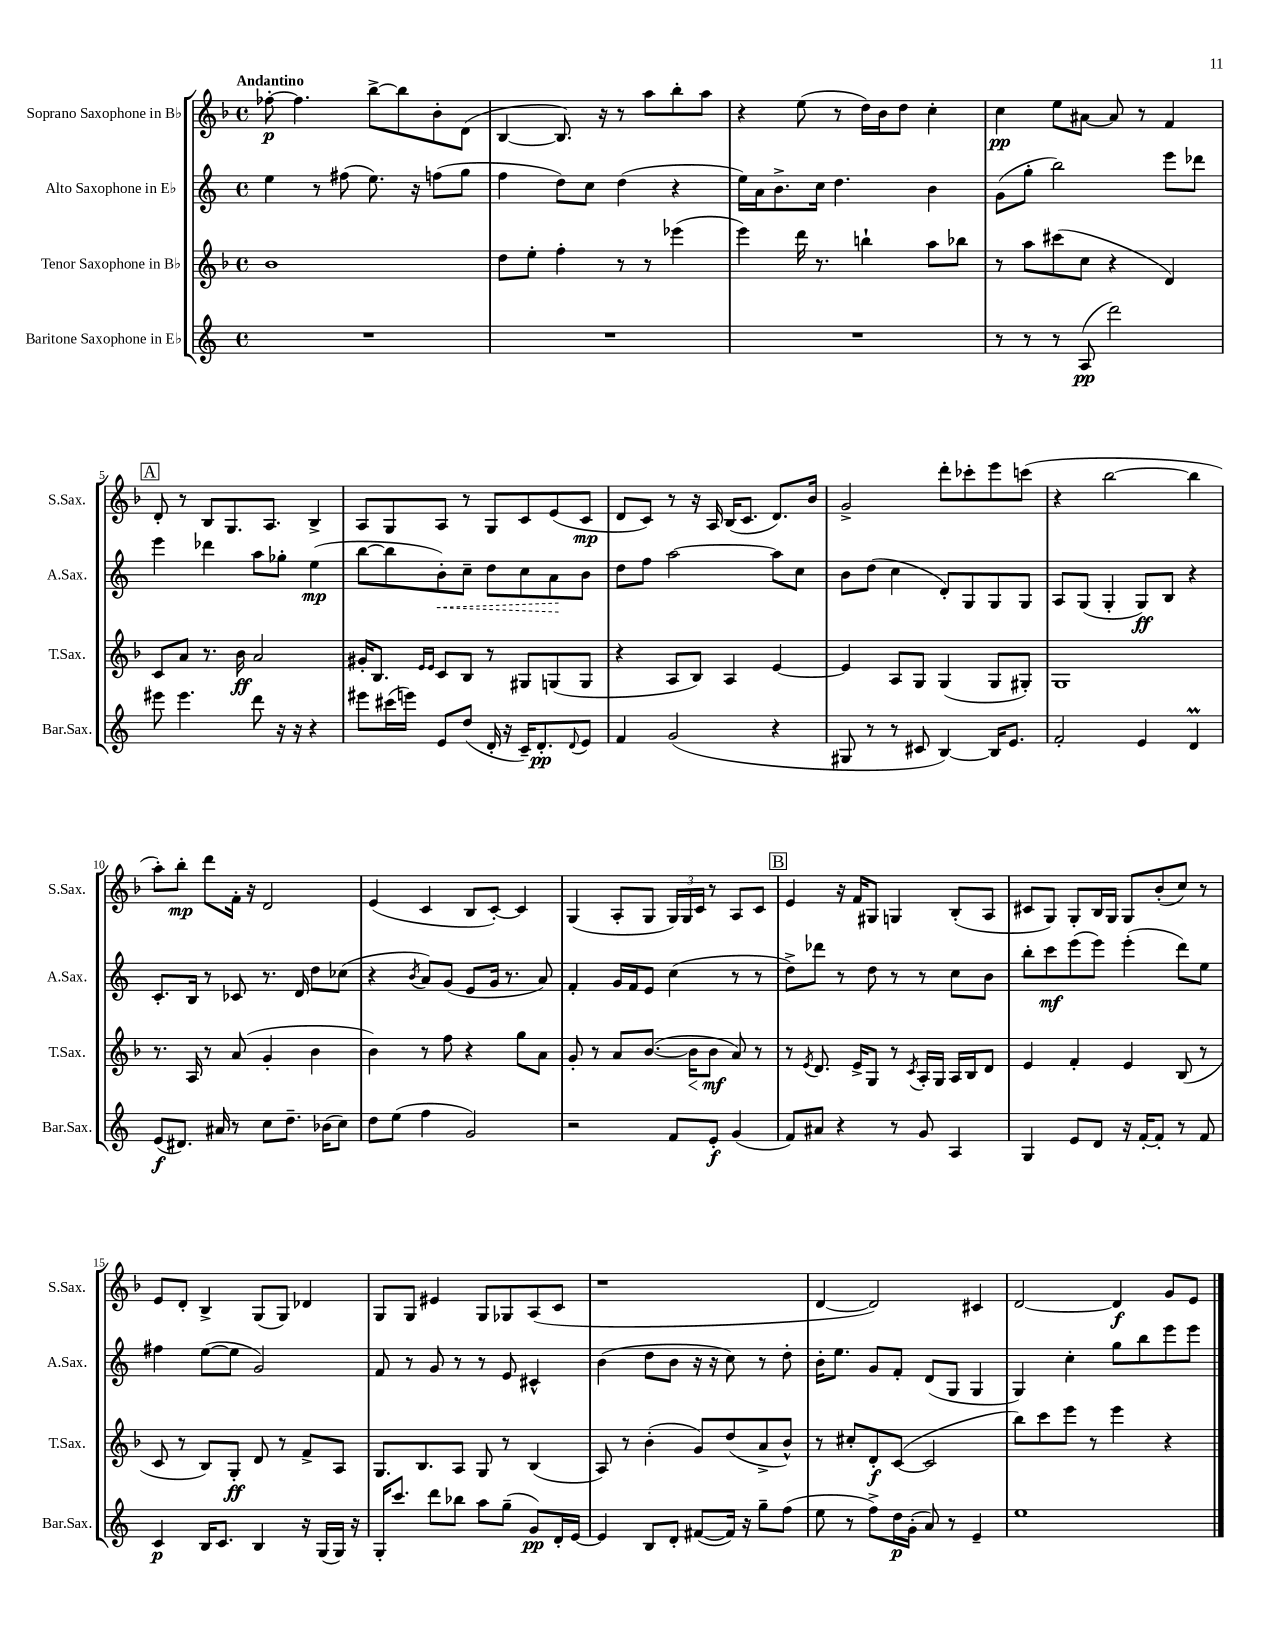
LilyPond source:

<<
\new StaffGroup <<
\new Staff = "s0" \with { instrumentName = "Soprano Saxophone in Bb" shortInstrumentName = "S.Sax." } {
    \clef treble \key f \major \defaultTimeSignature \time 4/4 \tempo "Andantino"
    fes''8~-.\p fes''4. bes''8~-> bes''8 bes'8-. d'8( |
    bes4~ bes8.) r16 r8 a''8 bes''8-. a''8 |
    r4 e''8( r8 d''16) bes'16 d''8 c''4-. |
    c''4\pp e''8 ais'8~ ais'8 r8 f'4 |
    \mark \markup { \box "A" } d'8-. r8 bes8 g8. a8. bes4-> |
    a8 g8 a8 r8 g8 c'8 e'8( c'8\mp |
    d'8 c'8) r8 r16 a16 bes16( c'8. d'8.) bes'16 |
    g'2-> d'''8-. ces'''8-. e'''8 c'''8( |
    r4 bes''2~ bes''4 |
    a''8-.) bes''8-.\mp d'''8 f'16-. r16 d'2 |
    e'4( c'4 bes8 c'8~-.) c'4 |
    g4( a8-. g8 \tuplet 3/2 { g16) g16 c'16 } r8 a8 c'8 |
    \mark \markup { \box "B" } e'4 r16 f'16 gis8 g4 bes8-.( a8 |
    cis'8 g8) g8-. bes16 g16 g8 bes'8-.( c''8) r8 |
    e'8 d'8-. bes4-> g8( g8) des'4 |
    g8 g8 eis'4 g8 ges8 a8( c'8 |
    r1 |
    d'4~ d'2) cis'4 |
    d'2~ d'4\f g'8 e'8 \bar "|." |
}
\new Staff = "s1" \with { instrumentName = "Alto Saxophone in Eb" shortInstrumentName = "A.Sax." } {
    \clef treble \key c \major \defaultTimeSignature \time 4/4
    e''4 r8 fis''8( e''8.) r16 f''8( g''8 |
    f''4 d''8) c''8 d''4( r4 |
    e''16) a'16 b'8.-> c''16 d''4. b'4 |
    g'8( g''8-. b''2) e'''8 des'''8 |
    \mark \markup { \box "A" } e'''4 des'''4 a''8 ges''8-. e''4\mp( |
    b''8~ b''8 \once \override Hairpin.style = #'dashed-line b'8-.\<) c''8-- d''8 c''8 a'8\! b'8 |
    d''8 f''8 a''2~ a''8 c''8 |
    b'8 d''8( c''4 d'8-.) g8 g8 g8 |
    a8 g8( g4-. g8\ff) b8 r4 |
    c'8.-. b16 r8 ces'8 r8. d'16 d''8 ces''8( |
    r4 \acciaccatura { b'8 } a'8) g'8( e'8 g'16 r8. a'8) |
    f'4-. g'16 f'16 e'8 c''4( r8 r8 |
    \mark \markup { \box "B" } d''8->) des'''8 r8 d''8 r8 r8 c''8 b'8 |
    b''8-. c'''8\mf e'''8( e'''8) e'''4-.( d'''8) e''8 |
    fis''4 e''8~( e''8 g'2) |
    f'8 r8 g'8 r8 r8 e'8 cis'4-^ |
    b'4( d''8 b'8 r16 r16 c''8) r8 d''8-. |
    b'16-. e''8. g'8 f'8-. d'8( g8 g4 |
    g4) c''4-. g''8 b''8 e'''8 e'''8 \bar "|." |
}
\new Staff = "s2" \with { instrumentName = "Tenor Saxophone in Bb" shortInstrumentName = "T.Sax." } {
    \clef treble \key f \major \defaultTimeSignature \time 4/4
    bes'1 |
    d''8 e''8-. f''4-. r8 r8 ees'''4( |
    e'''4) d'''16 r8. b''4-! a''8 bes''8 |
    r8 a''8 cis'''8( c''8 r4 d'4) |
    \mark \markup { \box "A" } c'8 a'8 r8. bes'16\ff a'2 |
    gis'16-. bes8. \grace { e'16 e'16 } c'8 bes8 r8 gis8 g8( g8 |
    r4 a8 bes8) a4 e'4~ |
    e'4 a8 g8 g4( g8 gis8-.) |
    g1 |
    r8. a16 r8 a'8( g'4-. bes'4 |
    bes'4) r8 f''8 r4 g''8 a'8 |
    g'8-. r8 a'8 bes'8.~( bes'16\< bes'8\mf\! a'8) r8 |
    \mark \markup { \box "B" } r8 \acciaccatura { e'8 } d'8. e'16-> g8 r8 \acciaccatura { c'8 } a16-. g16 a16 bes16 d'8 |
    e'4 f'4-. e'4 bes8( r8 |
    c'8 r8 bes8) g8-.\ff d'8 r8 f'8-> a8 |
    g8. bes8. a8 g8 r8 bes4( |
    a8) r8 bes'4-.( g'8) d''8( a'8-> bes'8-^) |
    r8 cis''8-. d'8-.\f c'8~( c'2 |
    bes''8) c'''8 e'''8 r8 e'''4 r4 \bar "|." |
}
\new Staff = "s3" \with { instrumentName = "Baritone Saxophone in Eb" shortInstrumentName = "Bar.Sax." } {
    \clef treble \key c \major \defaultTimeSignature \time 4/4
    R1 |
    R1 |
    R1 |
    r8 r8 r8 a8\pp( d'''2) |
    \mark \markup { \box "A" } eis'''8 eis'''4. d'''8 r16 r16 r4 |
    eis'''8 cis'''16( e'''16) e'8 d''8( d'16-. r16 c'16--) d'8.-.\pp \appoggiatura { d'8 } e'8 |
    f'4 g'2( r4 |
    gis8 r8 r8 cis'8 b4~) b16 e'8. |
    f'2-. e'4 d'4\prall |
    e'8\f( dis'8.) ais'16 r8 c''8 d''8.-- bes'16( c''8) |
    d''8 e''8( f''4 g'2) |
    r2 f'8 e'8-.\f g'4( |
    \mark \markup { \box "B" } f'8) ais'8 r4 r8 g'8 a4 |
    g4 e'8 d'8 r16 f'16~-. f'8-. r8 f'8 |
    c'4\p b16 c'8. b4 r16 g16( g16) r16 |
    g16-. c'''8. d'''8 bes''8 a''8 g''8--( g'8\pp) d'16-. e'16~ |
    e'4 b8 d'8-. fis'8~( fis'16) r16 g''8-- f''8( |
    e''8 r8 f''8->) d''16\p g'16-.( a'8) r8 e'4-- |
    e''1 \bar "|." |
}
>>
>>
